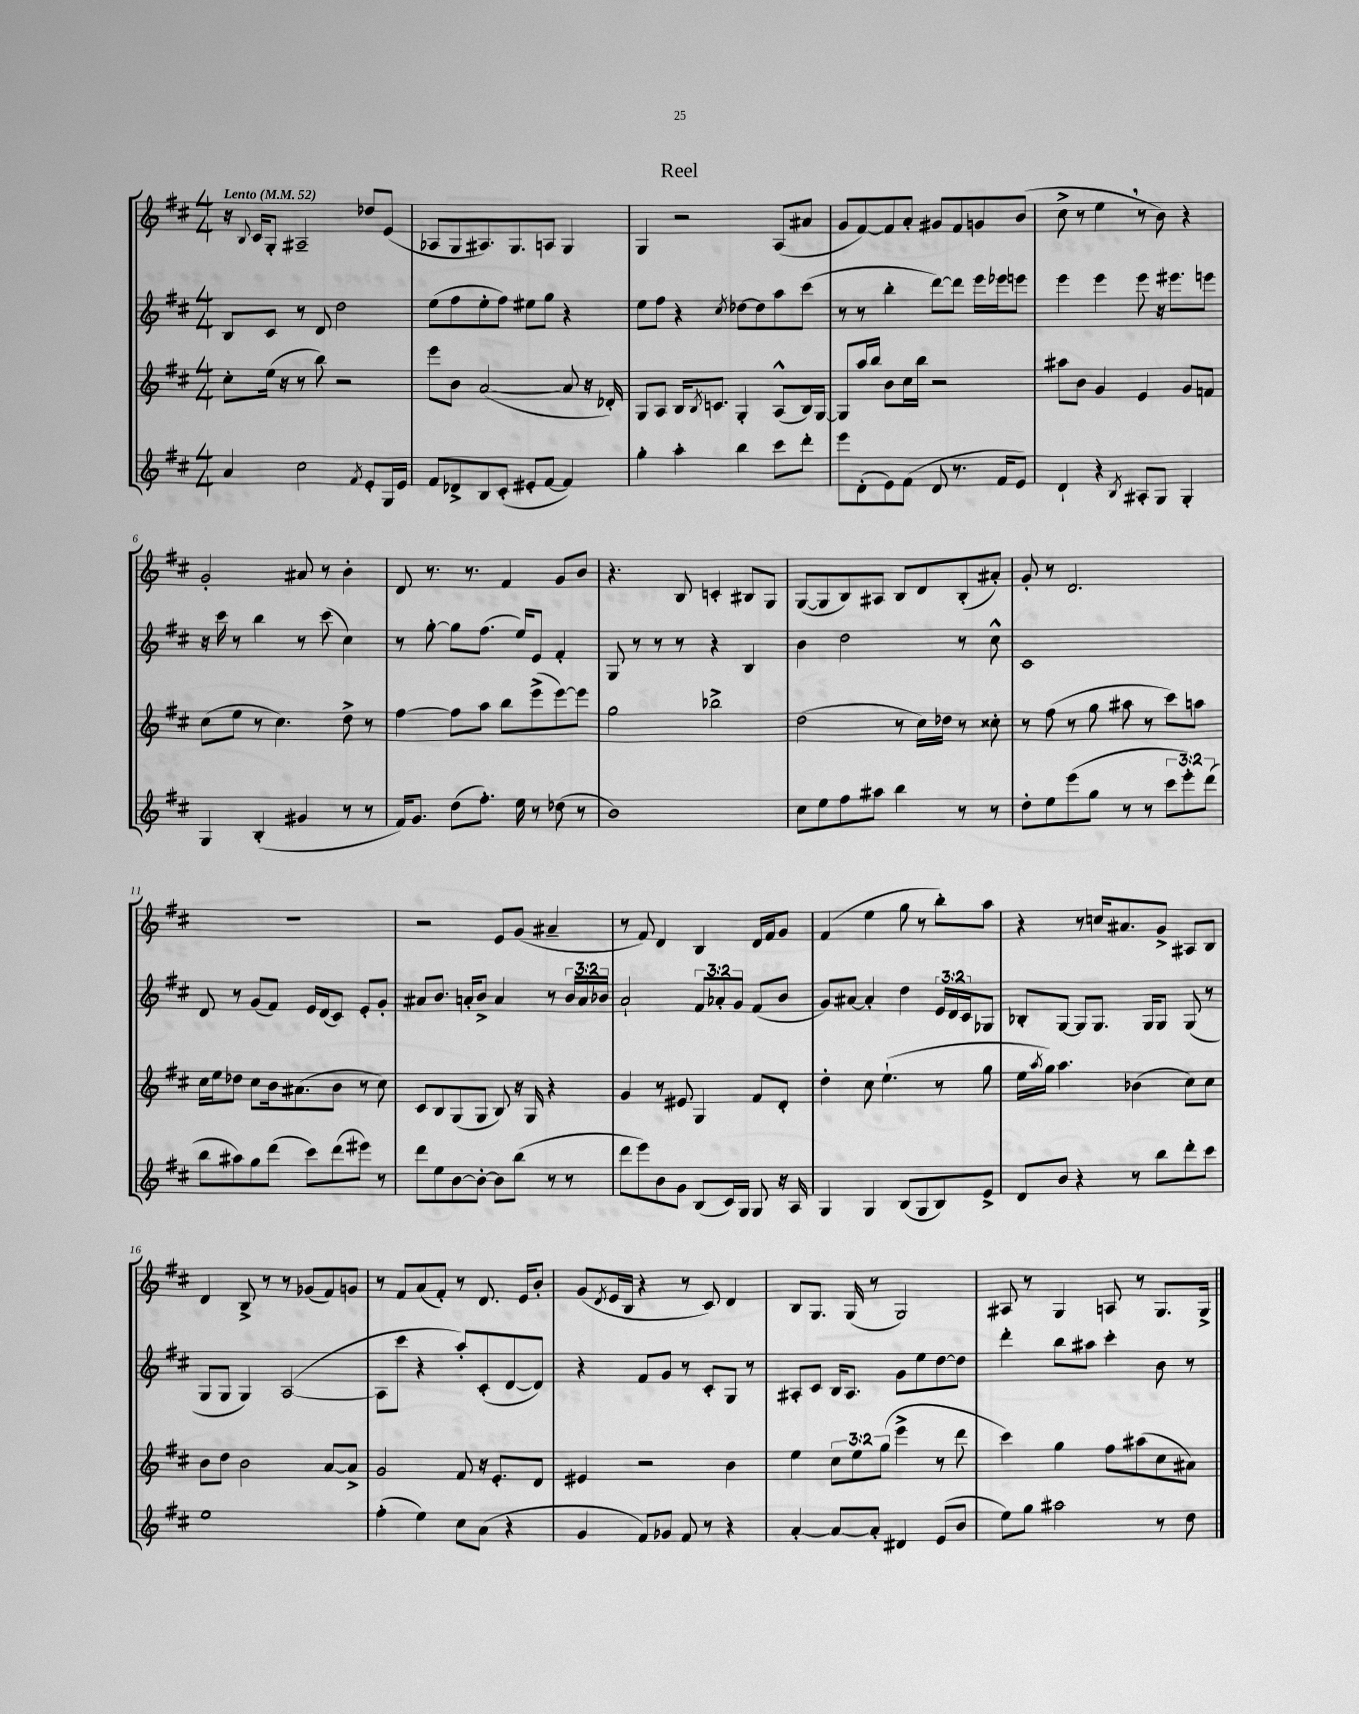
\header { title = "Reel" }
<<
\new StaffGroup <<
\new Staff = "s0" {
    \clef treble \key d \major \numericTimeSignature \time 4/4 \tempo "Lento" 4 = 52
    r16 \appoggiatura { b8 } cis'16 g8-. ais2-- des''8 e'8( |
    aes8 g8 ais8.) g8. a8 g4 |
    g4 r2 a8( ais'8 |
    g'8 fis'8~) fis'8 a'8-. gis'8 fis'8 g'8 b'8( |
    cis''8-> r8 e''4 \breathe r8 b'8) r4 |
    g'2-. ais'8 r8 b'4-. |
    d'8 r8. r8. fis'4 g'8 b'8 |
    r4. b8 c'4-. bis8 g8 |
    g8~( g8 b8) ais8 b8 d'8 b8-.( ais'8-.) |
    g'8-. r8 d'2. |
    R1 |
    r2 e'8 g'8( ais'4-- |
    r8 fis'8) d'4 b4 d'16 fis'16 g'8 |
    fis'4( e''4 g''8 r8 b''8-.) a''8 |
    r4 r8 c''16 ais'8. g'8-> ais8 b8 |
    d'4 b8-> r8 r8 ges'8( fis'8) g'8 |
    r8 fis'8 a'8( fis'8-.) r8 d'8. e'16 b'8-. |
    g'8( \acciaccatura { d'8 } e'16 b16 r4 r8 cis'8) d'4 |
    b8 g8. g16( r8 g2) |
    ais8 r8 g4 a8 r8 g8. g16-> \bar "|." |
}
\new Staff = "s1" {
    \clef treble \key d \major \numericTimeSignature \time 4/4 \override Staff.TupletNumber.text = #tuplet-number::calc-fraction-text
    b8 cis'8 r8 d'8 d''2 |
    e''8( fis''8 e''8-. fis''8) eis''8 g''8 r4 |
    e''8 fis''8 r4 \acciaccatura { cis''8 } des''8~ des''8 a''8 cis'''8( |
    r8 r8 b''4-. d'''8~) d'''8 e'''16 ees'''16 e'''8 |
    e'''4 e'''4 e'''8 r16 eis'''8. e'''8 |
    r16 cis'''16 r8 b''4 r8 cis'''8( cis''4) |
    r8 g''8~-. g''8 fis''8.( e''16) e'8 fis'4-. |
    g8 r8 r8 r8 r4 b4 |
    b'4 d''2 r8 cis''8-^ |
    cis'1 |
    d'8 r8 g'8( fis'8) e'16 d'16( cis'8) e'8-. g'8-. |
    ais'8 b'8. a'16-. b'8-> a'4 r8 \tuplet 3/2 { b'16 a'16 bes'16 } |
    a'2-! \tuplet 3/2 { fis'8 aes'8-. g'8 } fis'8( b'8 |
    g'8) ais'8~ ais'4-. d''4 \tuplet 3/2 { e'16 d'16 cis'16 } ges8 |
    bes8-. g8~ g8 g8. g16 g8 g8( r8 |
    g8 g8 g4) a2~( |
    a8 cis'''8 r4 a''8-.) cis'8-.( d'8~ d'8) |
    r4 fis'8 g'8 r8 cis'8-. g8 r8 |
    ais8-. cis'8 b16 ais8. g'8 e''8 d''8~ d''8 |
    d'''4-. b''8 ais''8 cis'''4-. b'8 r8 \bar "|." |
}
\new Staff = "s2" {
    \clef treble \key d \major \numericTimeSignature \time 4/4 \override Staff.TupletNumber.text = #tuplet-number::calc-fraction-text
    cis''8-. e''16( r16 r8 b''8) r2 |
    e'''8 b'8 a'2~( a'8 r16 des'16-.) |
    g8 a8 b16 \acciaccatura { b8 } c'8. g4-. a8-^( b16) g16~ |
    g8 a''16 b''16 b'8 cis''16 b''16 r2 |
    ais''8 b'8 g'4 e'4 g'8 f'8 |
    cis''8( e''8 r8 cis''4.) d''8-> r8 |
    fis''4~ fis''8 a''8 b''8 e'''8->( e'''8~) e'''8 |
    g''2 bes''2-> |
    d''2( r8 cis''16) des''16 r8 cisis''8-. |
    r8 fis''8( r8 g''8 ais''8 r8 cis'''8) a''8 |
    cis''16 e''16 des''8 cis''8 b'16 ais'8.( b'8 r8 cis''8) |
    cis'8 b8 g8( g8 b8) r16 g16 r4 |
    g'4 r8 eis'8 g4 fis'8 d'8-. |
    d''4-. cis''8 e''4.-!( r8 g''8 |
    e''16 \acciaccatura { a''8 } g''16) a''4. bes'4( cis''8) cis''8 |
    b'8 d''8 b'2 a'8~ a'8-> |
    g'2 fis'8 r16 e'8.-. d'8 |
    eis'4 r2 b'4 |
    e''4 \tuplet 3/2 { cis''8 e''8 g''8( } e'''4-> r8 d'''8 |
    cis'''4) g''4 fis''8 ais''8( cis''8 ais'8) \bar "|." |
}
\new Staff = "s3" {
    \clef treble \key d \major \numericTimeSignature \time 4/4 \override Staff.TupletNumber.text = #tuplet-number::calc-fraction-text
    a'4 cis''2 \acciaccatura { fis'8 } e'8-. g16 e'16 |
    fis'8 des'8-> b8 cis'8-.( eis'8-. fis'8~ fis'4) |
    g''4-. a''4-. b''4 cis'''8 d'''8-. |
    e'''8 d'8-.( e'8) fis'8( d'8 r8. fis'16 e'8) |
    d'4-! r4 \acciaccatura { b8 } ais8-. g8 g4-. |
    g4 b4-.( gis'4 r8 r8 |
    fis'16) g'8. d''8( fis''8.-.) e''16 r8 des''8( r8 |
    b'1) |
    cis''8 e''8 fis''8 ais''8 b''4 r8 r8 |
    d''8-. e''8 e'''8( g''8 r8 r8 \tuplet 3/2 { cis'''8 e'''8-.) d'''8( } |
    b''8 ais''8) g''8 d'''8( cis'''8) d'''8( eis'''8) r8 |
    d'''8 e''8 b'8~ b'8~-. b'8 b''8( r8 r8 |
    d'''8 e'''8) b'8 g'8 b8( cis'16) g16 g8 r16 a16 |
    g4 g4 b8( g8 b8) e'8-> |
    d'8 b'8 r4 r8 b''8 d'''8-. cis'''8 |
    e''1 |
    fis''4-.( e''4) cis''8 a'8( r4 |
    g'4 fis'8) ges'8 fis'8 r8 r4 |
    a'4~-. a'8~ a'8-. dis'4 e'8( b'8 |
    e''8) g''8 ais''2 r8 d''8 \bar "|." |
}
>>
>>
